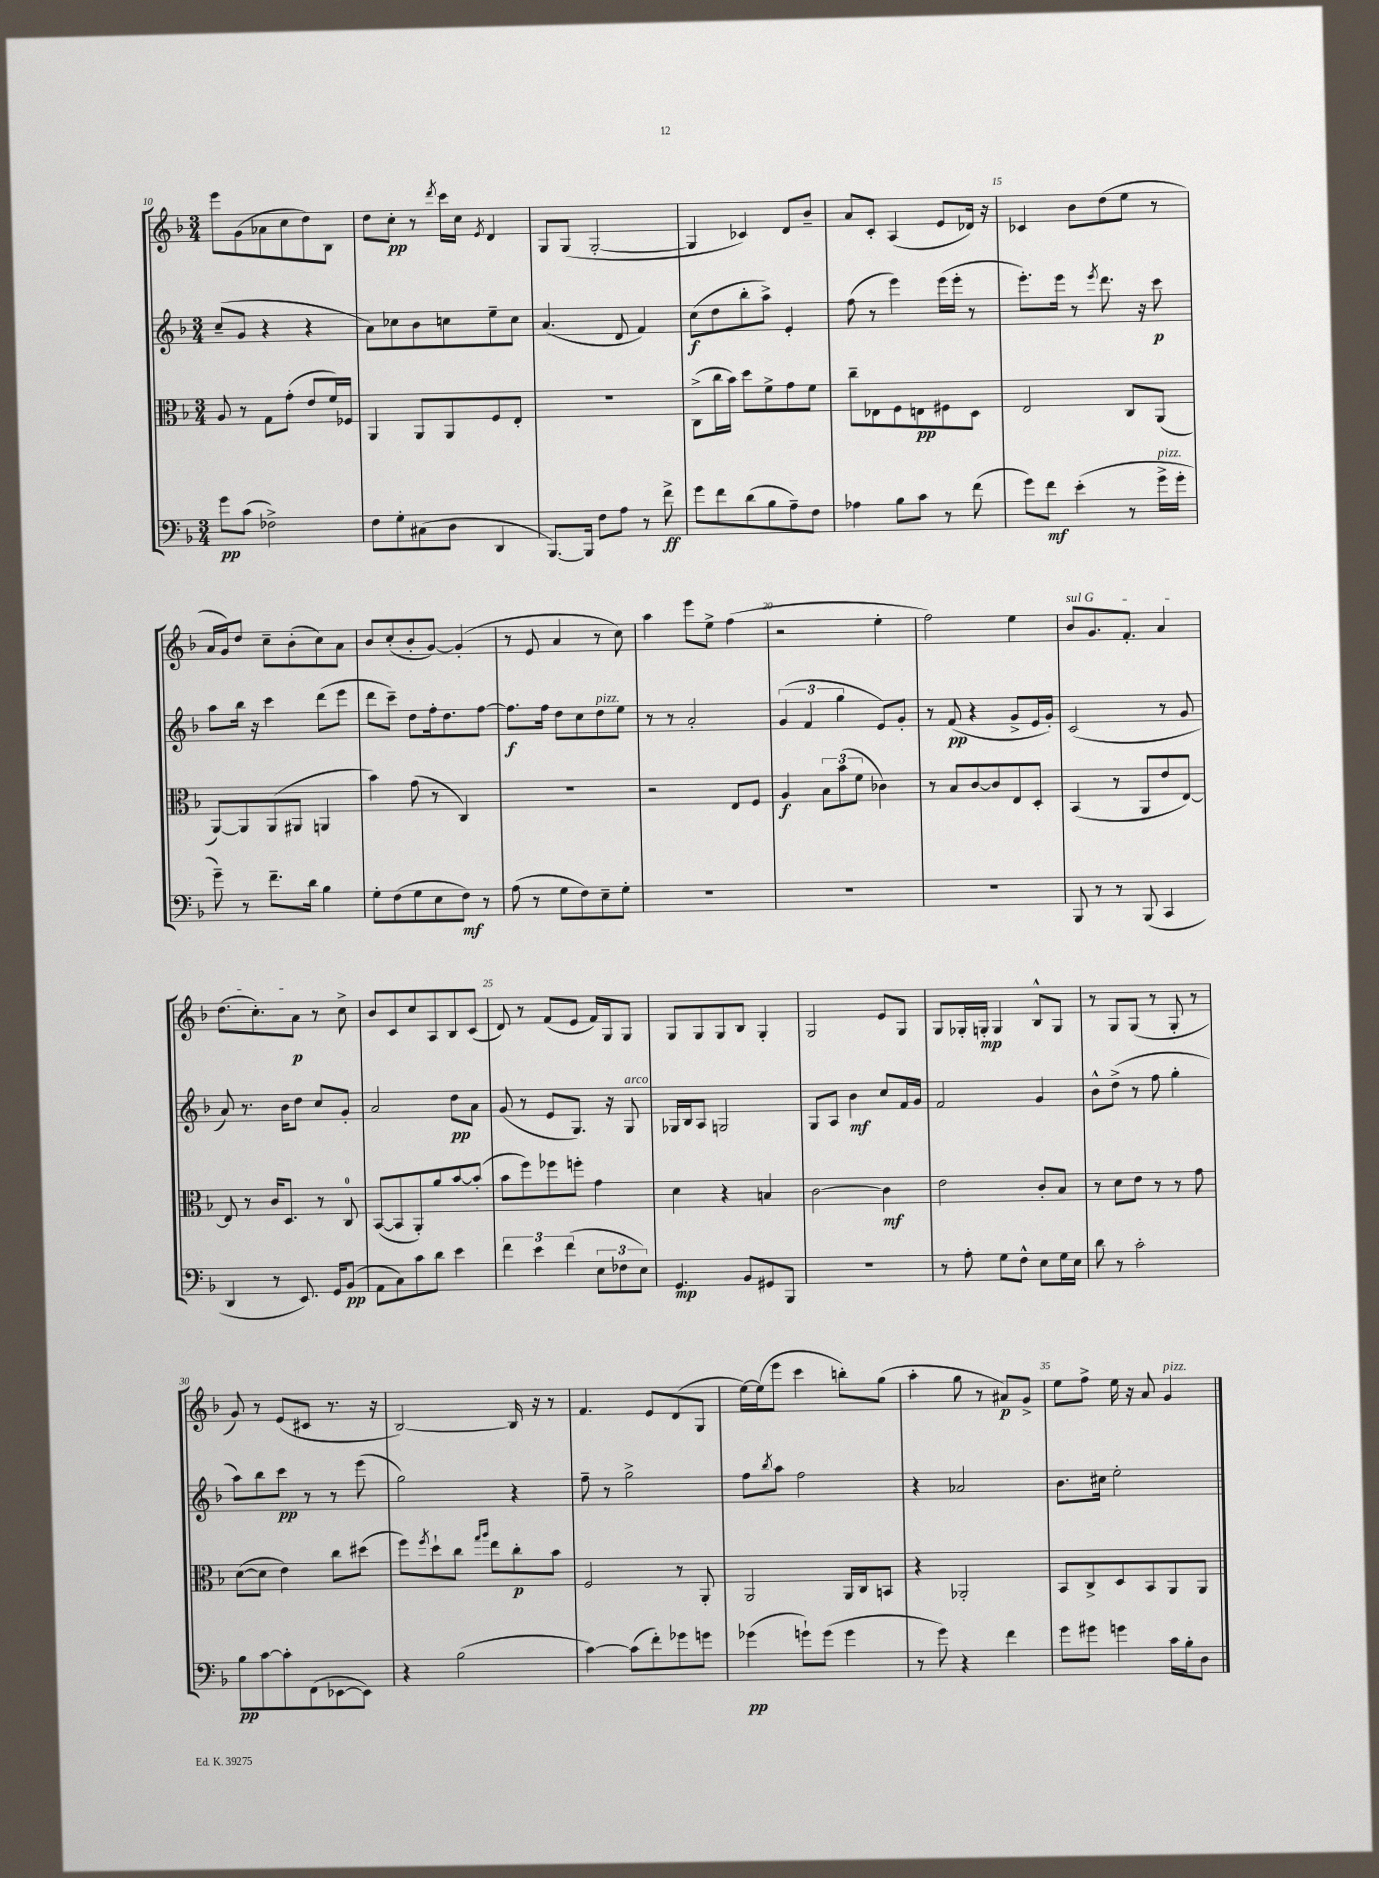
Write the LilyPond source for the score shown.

<<
\new StaffGroup <<
\new Staff = "s0" {
    \clef treble \key f \major \numericTimeSignature \time 3/4
    e'''8 g'8( aes'8 c''8 d''8) bes8 |
    d''8 c''8-.\pp r8 \acciaccatura { d'''8 } c'''16 c''16 \acciaccatura { e'8 } d'4 |
    g8 g8( g2~-. |
    g4 ces'4) d'8 bes'8-- |
    a'8 c'8-. a4( e'8 des'16) r16 |
    ces'4 bes'8 d''8( e''8 r8 |
    a'16 g'16) d''8 c''8-- bes'8-.( c''8) a'8 |
    bes'8 c''8-.( bes'8-. g'8~) g'4-.( |
    r8 e'8 a'4 r8 c''8) |
    a''4 e'''8 e''8-> f''4( |
    r2 e''4-. |
    f''2) e''4 |
    \once \override TextSpanner.bound-details.left.text = \markup { \italic "sul G" } bes'8\startTextSpan g'8. f'8.-. a'4 |
    d''8.( c''8.-.) a'8\p\stopTextSpan r8 c''8-> |
    bes'8 c'8 c''8 a8 bes8 c'8( |
    d'8) r8 f'8( e'8 f'16) g16 g8 |
    g8 g8 g8 bes8 g4-. |
    g2 e'8 g8 |
    g8 ges16-. g16-.\mp g4 bes8-^ g8 |
    r8 g8 g8( r8 g8-. r8 |
    g'8) r8 e'8( cis'8 r8. r16 |
    bes2~) bes16 r16 r8 |
    f'4. e'8 d'8( g8 |
    e''16~) e''16( e'''8 c'''4 b''8-.) g''8( |
    a''4-. g''8 r8 ais'8\p) g'8-> |
    e''8 f''8-> e''16 r16 a'8 g'4^\markup { \italic "pizz." } \bar "|." |
}
\new Staff = "s1" {
    \clef treble \key f \major \numericTimeSignature \time 3/4
    c''8--( g'8 r4 r4 |
    a'8) ces''8 bes'8 c''8 e''8-- c''8 |
    a'4.( d'8 f'4) |
    c''8\f( d''8 bes''8-. a''8->) e'4-. |
    f''8( r8 e'''4) e'''16( e'''16-. r8 |
    e'''8.-.) e'''16 r8 \acciaccatura { e'''8 } d'''8. r16 c'''8\p |
    a''8 bes''16 r16 c'''4 d'''8( e'''8 |
    d'''8 c'''8--) d''8 f''16-. d''8. f''8~ |
    f''8.\f f''16 d''8 c''8 d''8^\markup { \italic "pizz." } e''8 |
    r8 r8 a'2-. |
    \tuplet 3/2 { g'4( f'4 g''4 } e'8) g'8-. |
    r8 f'8\pp( r4 g'8-> e'16 g'16-.) |
    c'2( r8 g'8 |
    a'8) r8. bes'16 d''8 c''8 g'8-. |
    a'2 d''8\pp a'8 |
    g'8( r8 e'8 g8.) r16 g8^\markup { \italic "arco" } |
    ges16 bes16 a8 g2 |
    g8 a8 bes'4\mf c''8 f'16 g'16 |
    f'2 g'4 |
    bes'8-^ d''8->( r8 f''8 g''4-. |
    a''8) bes''8 c'''8\pp r8 r8 e'''8( |
    g''2) r4 |
    f''8-- r8 g''2-> |
    f''8 \acciaccatura { bes''8 } a''8 f''2 |
    r4 aes'2 |
    bes'8. cis''16 e''2-. \bar "|." |
}
\new Staff = "s2" {
    \clef alto \key f \major \numericTimeSignature \time 3/4
    a8 r8 g8 g'8-.( e'8 f'16) fes16 |
    a,4 a,8 a,8 f8 e8-. |
    R2. |
    c8->( c''16 bes'16) d''8 f'8-> g'8 f'8 |
    c''8-- ees8 f8 e8\pp fis8 d8 |
    e2 c8 a,8( |
    a,8~) a,8 a,8( ais,8 a,4 |
    bes'4) g'8( r8 c4) |
    R2. |
    r2 e8 f8 |
    a4\f \tuplet 3/2 { bes8 bes'8( f'8 } ces'4) |
    r8 bes8 c'8~ c'8 e8 d8-. |
    bes,4( r8 a,8 e'8 e8~) |
    e8 r8 c'16 d8. r8 c8-0 |
    bes,8~( bes,8 a,8-.) a'8 bes'8~ bes'8-.( |
    bes'8 f''8) fes''8 f''8-. g'4 |
    d'4 r4 b4 |
    c'2~ c'4\mf |
    e'2 c'8-. bes8 |
    r8 d'8 e'8 r8 r8 g'8 |
    d'8~( d'8 e'4) c''8 dis''8( |
    f''8) \acciaccatura { f''8 } d''8-! c''8 \grace { g''16 a''16 } e''8 c''8-.\p bes'8 |
    f2 r8 a,8-. |
    a,2 a,16 c16 b,8 |
    r4 aes,2-. |
    bes,8 c8-> d8 bes,8 a,8 a,8 \bar "|." |
}
\new Staff = "s3" {
    \clef bass \key f \major \numericTimeSignature \time 3/4
    g'8\pp c'8( fes2->) |
    f8 g8-. cis8( d8 d,4 |
    bes,,8.~) bes,,16 f8 a8 r8 f'8->\ff |
    g'8 f'8 d'8( bes8 a8--) f8 |
    aes4 bes8 c'8 r8 f'8( |
    g'8) f'8\mf e'4-.( r8 g'16->^\markup { \italic "pizz." } g'16-. |
    g'8--) r8 f'8.-- d'16 bes4 |
    g8-. f8( g8 e8 f8\mf) r8 |
    a8( r8 g8 f8) e8-- g8-. |
    R2. |
    R2. |
    R2. |
    bes,,8 r8 r8 bes,,8( c,4 |
    d,4 r8 e,8.) g,16 bes,8\pp( |
    a,8 c8) c'8 d'8 e'4 |
    \tuplet 3/2 { f'4 e'4 f'4( } \tuplet 3/2 { e8 fes8 e8) } |
    g,4.\mp bes,8 gis,8 bes,,8 |
    R2. |
    r8 a8-. g8 f8-^ e8 g16 e16 |
    d'8 r8 c'2-. |
    bes8\pp c'8~ c'8-. f,8( ees,8~ ees,8) |
    r4 bes2( |
    c'4~) c'8( f'8-.) ges'8 g'8 |
    ges'4\pp( g'8-!) g'8( g'4 |
    r8 g'8) r4 f'4 |
    g'8 gis'8 g'4 c'16 bes16-. d8 \bar "|." |
}
>>
>>
\layout { \context { \Score currentBarNumber = #10 \override BarNumber.break-visibility = ##(#f #t #t) barNumberVisibility = #(every-nth-bar-number-visible 5) } }
